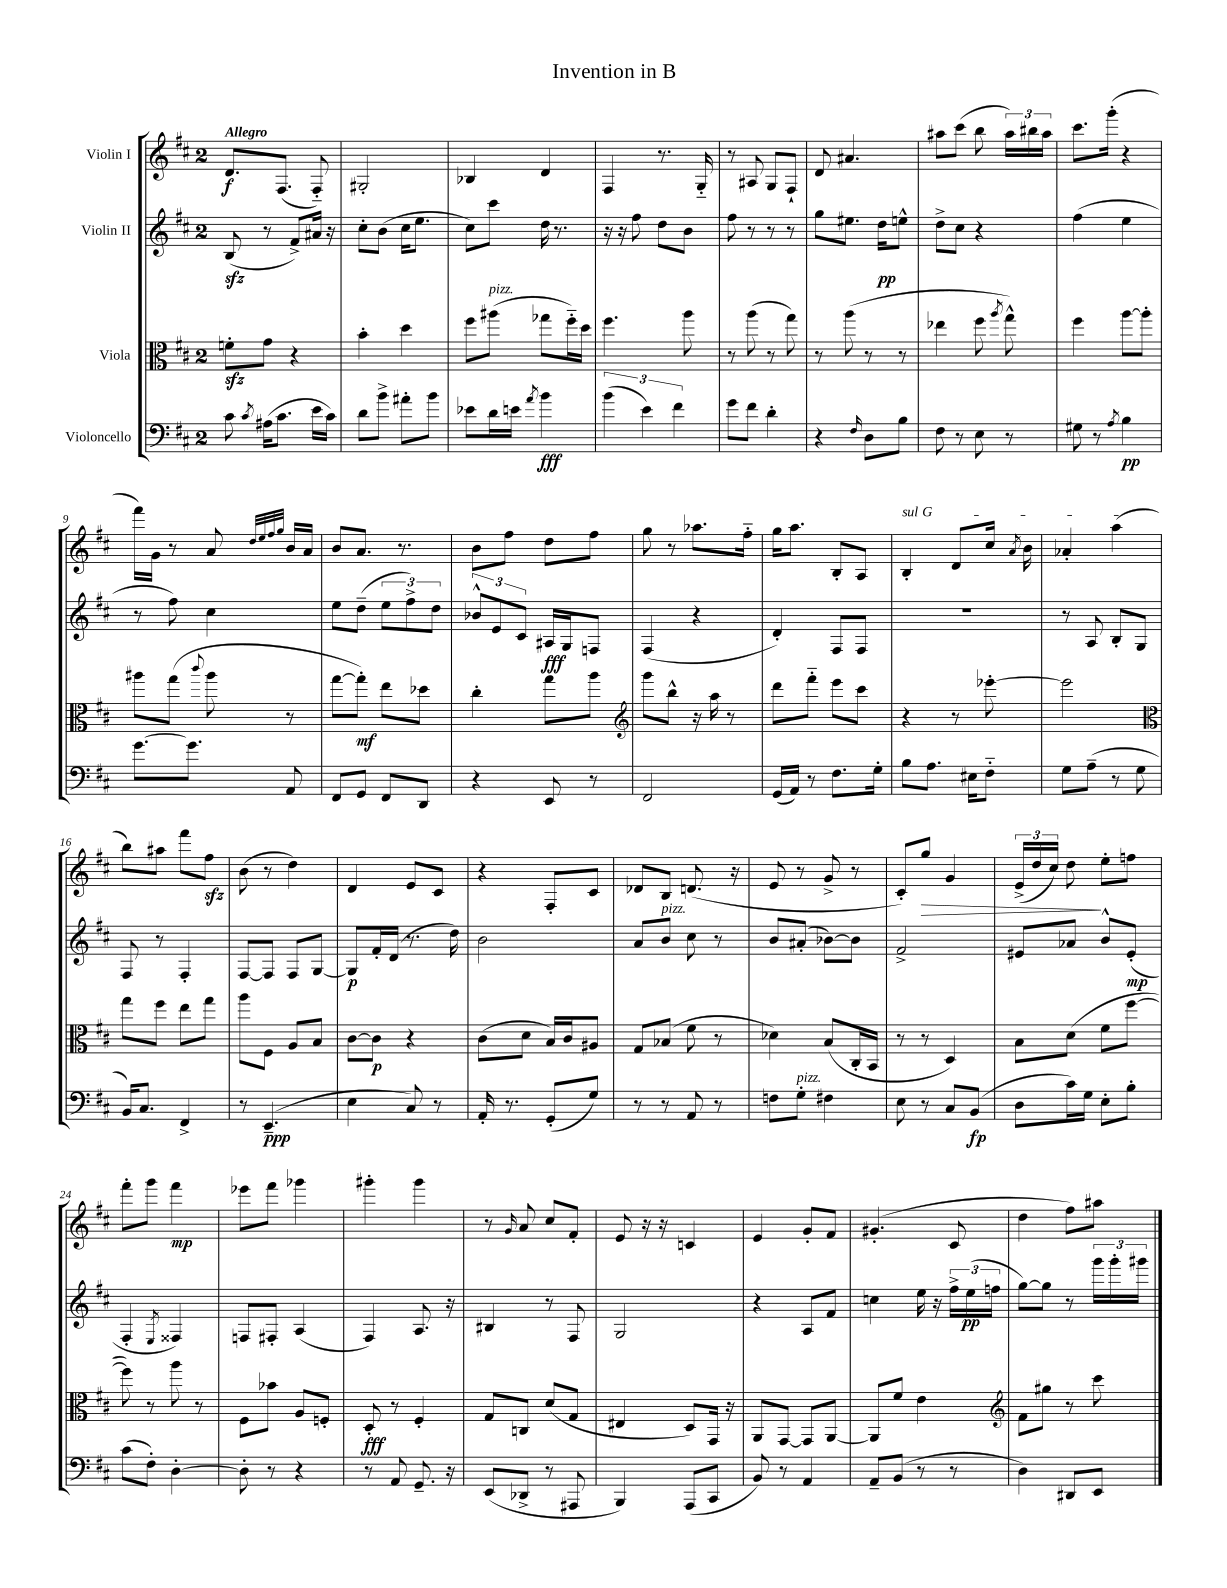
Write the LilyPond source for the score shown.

\header { title = "Invention in B" }
<<
\new StaffGroup <<
\new Staff = "s0" \with { instrumentName = "Violin I" } {
    \clef treble \key d \major \once \override Staff.TimeSignature.style = #'single-digit \time 2/4 \tempo "Allegro"
    \autoBeamOff d'8.[\f fis8.]( fis8-_) |
    gis2-. |
    bes4 d'4 |
    fis4 r8. g16-_ |
    r8 ais8 g8[ fis8]-! |
    d'8 ais'4. |
    ais''8[ cis'''8]( b''8 \tuplet 3/2 { ais''16[) bis''16 ais''16] } |
    cis'''8.[ g'''16]-.( r4 |
    fis'''16[) g'16] r8 a'8 \grace { d''32[ e''32 fis''32 g''32] } b'16[ a'16] |
    b'8[ a'8.] r8. |
    b'8[ fis''8] d''8[ fis''8] |
    g''8 r8 aes''8.[ fis''16]-_ |
    g''16[ a''8.] b8[-. a8] |
    \once \override TextSpanner.bound-details.left.text = \markup { \italic "sul G" } b4-.\startTextSpan d'8[ cis''16] \acciaccatura { a'8 } b'16 |
    aes'4-. a''4\stopTextSpan( |
    b''8[) ais''8] fis'''8[ fis''8]\sfz |
    b'8( r8 d''4) |
    d'4 e'8[ cis'8] |
    r4 fis8[-. cis'8] |
    des'8[ b8] d'8.( r16 |
    e'8 r8 g'8-> r8 |
    cis'8[-.) g''8]\> g'4 |
    \tuplet 3/2 { e'16[->( d''16 cis''16]) } d''8\! e''8[-. f''8] |
    fis'''8[-. g'''8] fis'''4\mp |
    ees'''8[ fis'''8] ges'''4 |
    gis'''4-. gis'''4 |
    r8 \grace { g'16 } a'8 cis''8[ fis'8]-. |
    e'8 r16 r16 c'4 |
    e'4 g'8[-. fis'8] |
    gis'4.-.( cis'8 |
    d''4 fis''8[) ais''8] \bar "|." |
}
\new Staff = "s1" \with { instrumentName = "Violin II" } {
    \clef treble \key d \major \once \override Staff.TimeSignature.style = #'single-digit \time 2/4
    \autoBeamOff b8\sfz( r8 fis'8[->) ais'16] r16 |
    cis''8[-. b'8]( cis''16[ e''8.] |
    cis''8[) cis'''8] d''16 r8. |
    r16 r16 fis''8 d''8[ b'8] |
    fis''8 r8 r8 r8 |
    g''8[ eis''8.] d''16[\pp e''8]-^ |
    d''8[-> cis''8] r4 |
    fis''4( e''4 |
    r8 fis''8) cis''4 |
    e''8[ d''8]--( \tuplet 3/2 { e''8[ fis''8->) d''8] } |
    \tuplet 3/2 { bes'8[-^ e'8 cis'8] } ais16[\fff g16 f8] |
    fis4( r4 |
    d'4-.) fis8[ fis8] |
    R2 |
    r8 a8 b8[-. g8] |
    fis8 r8 fis4-. |
    fis8[~ fis8] fis8[ g8]~ |
    g8[\p fis'16-. d'16]( r8. d''16) |
    b'2 |
    a'8[ b'8]^\markup { \italic "pizz." } cis''8 r8 |
    b'8[ ais'8]-.( bes'8[~) bes'8] |
    fis'2-> |
    eis'8[ aes'8] b'8[-^ eis'8]-.\mp( |
    fis4-. \acciaccatura { e8 } fisis4) |
    f8[ fis8]-. a4( |
    fis4) a8. r16 |
    bis4 r8 fis8 |
    g2 |
    r4 a8[ fis'8] |
    c''4 e''16 r16 \tuplet 3/2 { fis''16[-> e''16\pp( f''16] } |
    g''8[~) g''8] r8 \tuplet 3/2 { g'''16[ g'''16-. gis'''16] } \bar "|." |
}
\new Staff = "s2" \with { instrumentName = "Viola" } {
    \clef alto \key d \major \once \override Staff.TimeSignature.style = #'single-digit \time 2/4
    \autoBeamOff f'8[-.\sfz g'8] r4 |
    b'4-. d''4 |
    fis''8[ ais''8]^\markup { \italic "pizz." }( ges''8[ fis''16-_) d''16] |
    fis''4. a''8 |
    r8 a''8( r8 g''8) |
    r8 a''8( r8 r8 |
    ees''4 fis''8 \acciaccatura { a''8 } g''8-^) |
    fis''4 a''8[~ a''8]-. |
    ais''8[ g''8]( \appoggiatura { cis'''8 } ais''8 r8 |
    g''8[~ g''8]-.\mf) e''8[ des''8] |
    cis''4-. g''8[ a''8] |
    \clef treble g'''8[ b''8]-^ r16 a''16 r8 |
    d'''8[ fis'''8]-_ e'''8[ cis'''8] |
    r4 r8 ees'''8~-. |
    ees'''2 |
    \clef alto g''8[ fis''8] e''8[ g''8] |
    a''8[ fis8] a8[ b8] |
    cis'8[~ cis'8]\p r4 |
    cis'8[( d'8] b16[) cis'16 ais8] |
    g8[ bes8]( fis'8 r8 |
    des'4) b8[( cis16-. b,16] |
    r8 r8 d4) |
    b8[ d'8]( fis'8[ fis''8]~ |
    fis''8) r8 a''8 r8 |
    fis8[ bes'8] a8[ f8]-. |
    d8-.\fff r8 fis4-. |
    g8[ c8] d'8[( g8] |
    eis4 d8[) g,16] r16 |
    a,8[ g,8]~ g,8[ a,8]~ |
    a,8[ fis'8] e'4 |
    \clef treble fis'8[ gis''8] r8 cis'''8 \bar "|." |
}
\new Staff = "s3" \with { instrumentName = "Violoncello" } {
    \clef bass \key d \major \once \override Staff.TimeSignature.style = #'single-digit \time 2/4
    \autoBeamOff cis'8 \acciaccatura { cis'8 } ais16[( cis'8.] e'16[ cis'16]) |
    d'8[ b'8]-> ais'8[-. b'8] |
    ees'8[ d'16 e'16] \acciaccatura { a'8 } b'4\fff |
    \tuplet 3/2 { b'4( e'4) fis'4 } |
    g'8[ fis'8] d'4-. |
    r4 \grace { fis16 } d8[ b8] |
    fis8 r8 e8 r8 |
    gis8 r8 \acciaccatura { a8 } b4\pp |
    g'8.[~ g'8.] a,8 |
    fis,8[ g,8] fis,8[ d,8] |
    r4 e,8 r8 |
    fis,2 |
    g,16[( a,16]) r8 fis8.[ g16]-. |
    b8[ a8.] eis16[ fis8]-_ |
    g8[ a8]--( r8 g8 |
    b,16[) cis8.] fis,4-> |
    r8 e,4.--\ppp( |
    e4 cis8) r8 |
    a,16-. r8. g,8[-.( g8]) |
    r8 r8 a,8 r8 |
    f8[ g8]-.^\markup { \italic "pizz." } fis4 |
    e8 r8 cis8[ b,8]\fp( |
    d8[ cis'16) g16] e8[-. b8]-. |
    cis'8[( fis8]-.) d4~-. |
    d8-. r8 r4 |
    r8 a,8 g,8.-- r16 |
    e,8[( des,8]-> r8 ais,,8 |
    b,,4) a,,8[( cis,8] |
    b,8) r8 a,4 |
    a,8[-- b,8]( r8 r8 |
    d4) dis,8[ e,8] \bar "|." |
}
>>
>>
